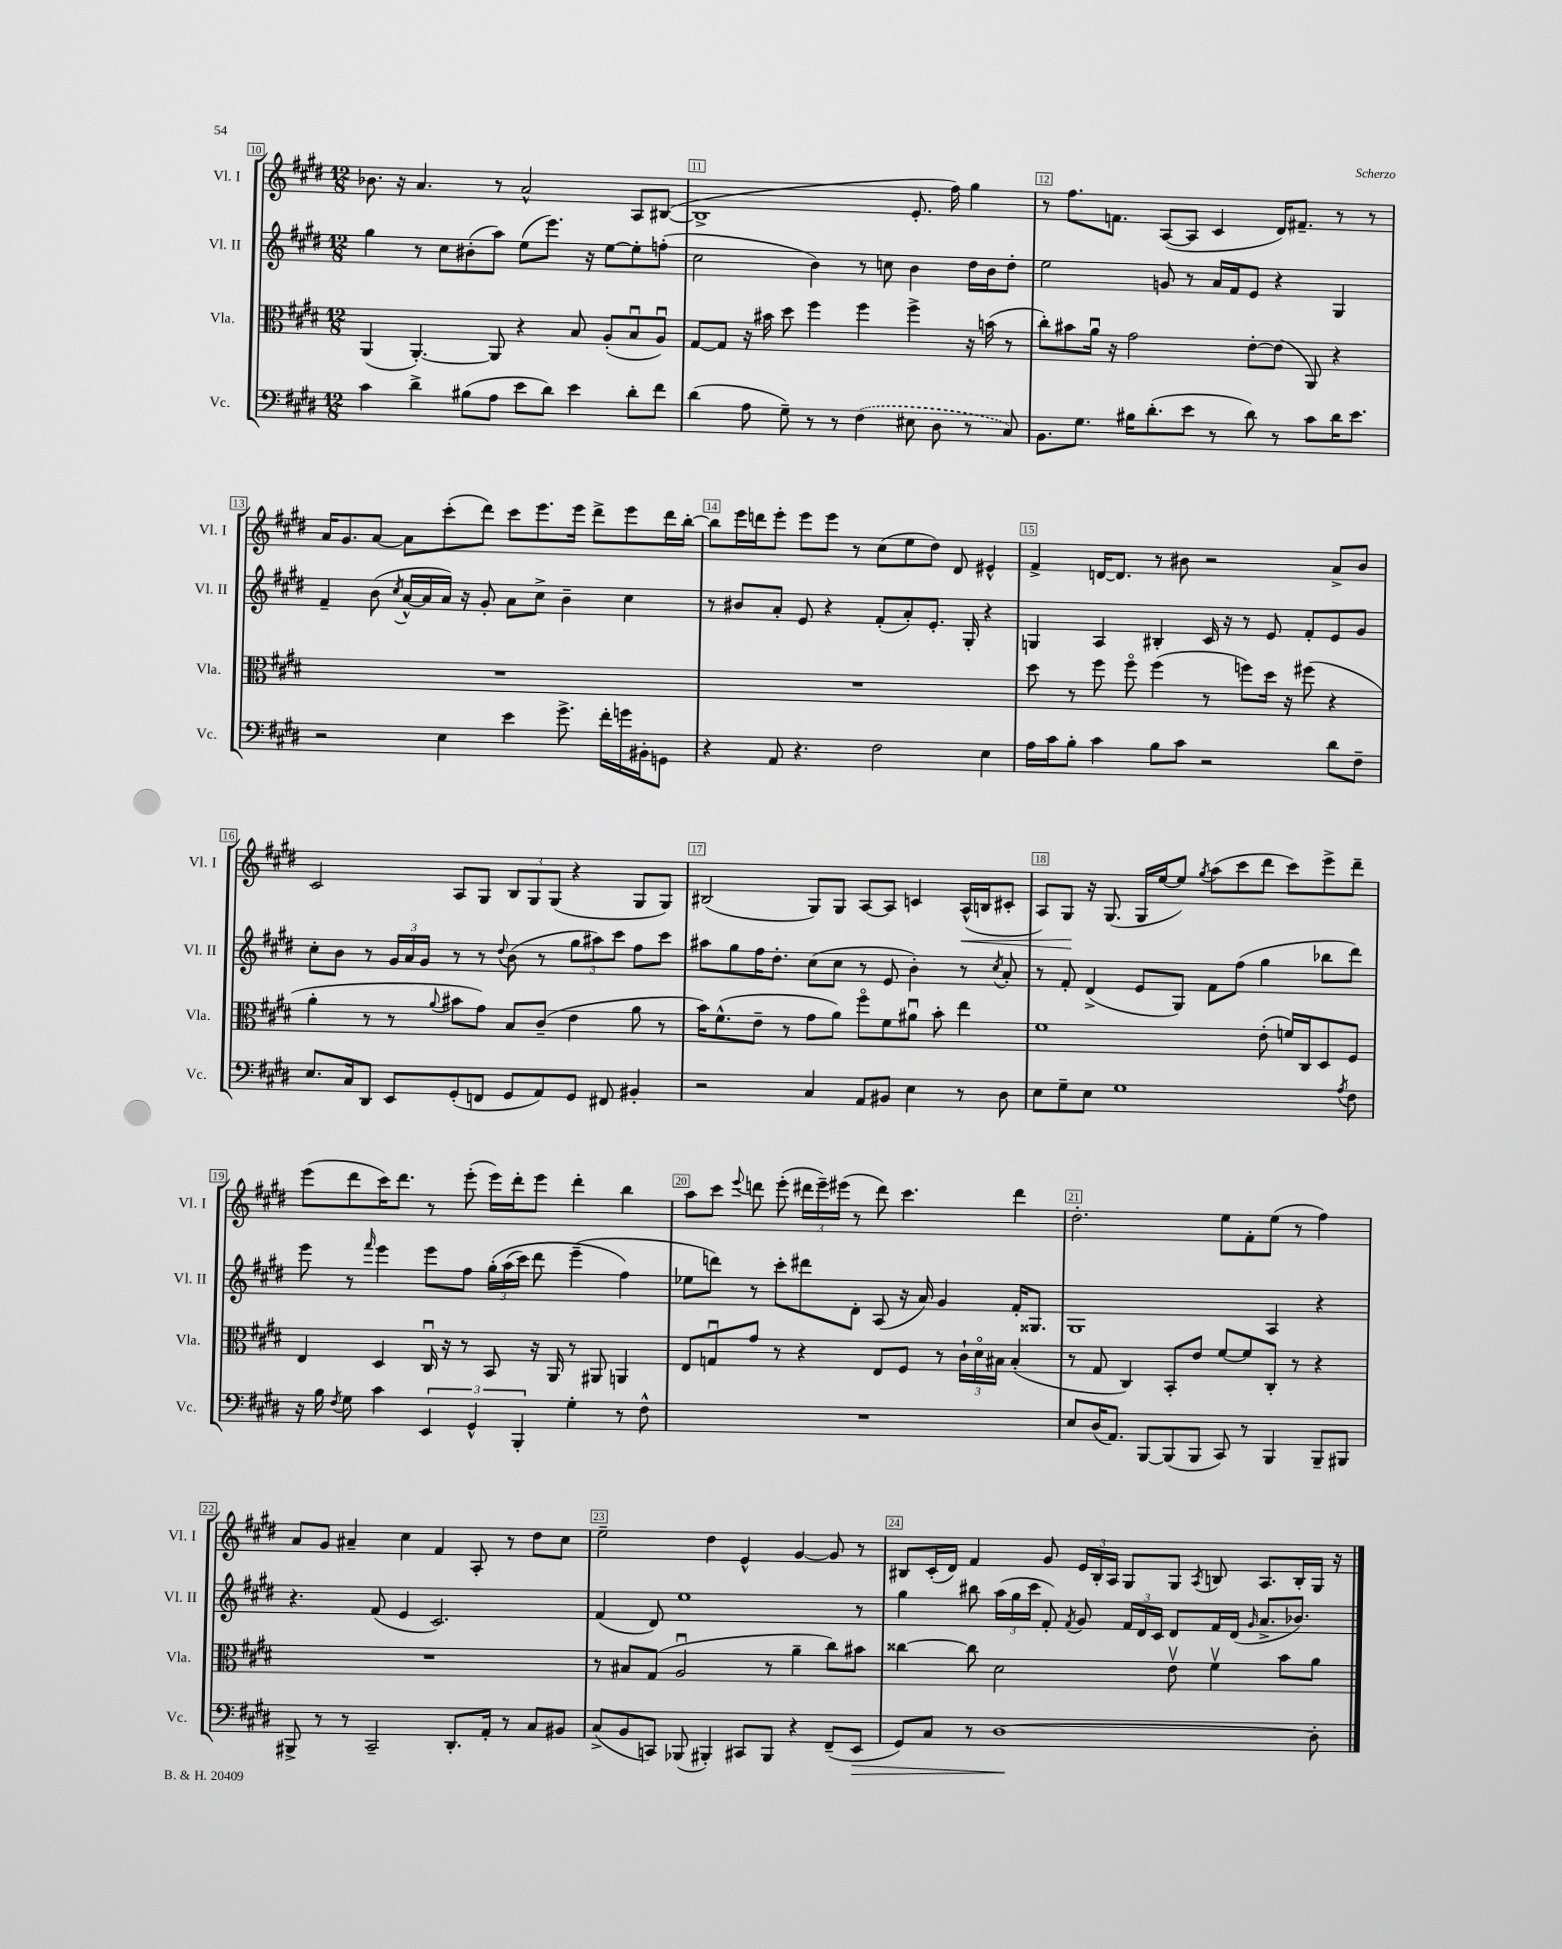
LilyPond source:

<<
\new StaffGroup <<
\new Staff = "s0" \with { instrumentName = "Vl. I" shortInstrumentName = "Vl. I" } {
    \clef treble \key e \major \numericTimeSignature \time 12/8
    \autoBeamOff bes'8. r16 a'4. r8 a'2-^ a8[ bis8]~( |
    bis1-> e'8.-. fis''16) gis''4 |
    r8 fis''8.[ f'8.] a8[~( a8] cis'4 dis'16[) fis'8.]-- r8 r8 |
    a'16[ gis'8. a'8]~ a'8[ cis'''8-.( dis'''8]) cis'''8[ e'''8. e'''16] dis'''8[-> e'''8 dis'''16 b''16]~-. |
    b''8[ e'''16 d'''16 e'''8]-. e'''8[ e'''8] r8 cis''8[( e''8 dis''8]) dis'8 eis'4-^ |
    fis'4-> d'16[~ d'8.] r8 bis'8 r2 a'8[-> bis'8] |
    cis'2 a8[ gis8] \tuplet 3/2 { b8[ gis8 gis8]( } r4 gis8[ gis8]) |
    bis2( gis8[) gis8] a8[~ a8] c'4 a16[-^\<( b16 cis'8]-. |
    a8[) gis8]\! r16 gis8.( gis16[ e''16~ e''8]) \acciaccatura { gis''8 } a''8[( cis'''8 dis'''8] cis'''8[) e'''8-> dis'''8]-- |
    e'''8[( dis'''8 cis'''16) dis'''8.] r8 e'''8-.( e'''16[) dis'''16-. e'''8] dis'''4-. b''4 |
    a''8[ cis'''8] \appoggiatura { e'''8 } d'''8 e'''8-.( \tuplet 3/2 { dis'''16[ e'''16--) eis'''16]( } r8 dis'''8) cis'''4. dis'''4 |
    dis''2.-. e''8[ fis'8-. e''8]( r8 fis''4) |
    a'8[ gis'8] ais'4-- cis''4 fis'4 a8-. r8 dis''8[ cis''8] |
    e''2-- dis''4 e'4-^ gis'4~ gis'8 r8 |
    bis8[ cis'16-.( dis'16]) fis'4 gis'8 \tuplet 3/2 { e'16[ bis16-. a16] } gis8[ gis8] \acciaccatura { a8 } b8 a8.[ b16-. gis16] r16 \bar "|." |
}
\new Staff = "s1" \with { instrumentName = "Vl. II" shortInstrumentName = "Vl. II" } {
    \clef treble \key e \major \numericTimeSignature \time 12/8
    \autoBeamOff gis''4 r8 cis''8[ bis'8-.( a''8]) e''8[( e'''8.]) r16 e''8[~ e''8-. f''8]-.( |
    cis''2 b'4) r8 c''8 b'4 dis''16[ b'16 dis''8]-. |
    e''2 g'8 r8 a'16[ fis'16 e'8] r4 gis4 |
    fis'4-- b'8( \acciaccatura { cis''8 } a'16[~-^ a'16 a'16]) r16 gis'8-. a'8[ cis''8]-> b'4-- cis''4 |
    r8 bis'8[ a'8]-. e'8 r4 fis'8[-.( a'8-.) e'8.]-. gis16-. r4 |
    g4 a4 bis4-. cis'16 r16 r8 e'8 fis'8[-. e'8 gis'8] |
    cis''8[-. b'8] r8 \tuplet 3/2 { gis'16[ a'16 gis'16] } r8 r8 \appoggiatura { dis''8 } b'8( r8 \tuplet 3/2 { gis''8[ ais''8) cis'''8] } fis''8[ cis'''8] |
    ais''8[ gis''8 fis''16 dis''8.]-. cis''8[( cis''8] r8 e'8 b'4-.) r8 \acciaccatura { cis''8 } a'8-. |
    r8 fis'8-. dis'4->( e'8[ gis8]) fis'8[ fis''8]( gis''4 bes''8[ dis'''8]) |
    e'''8 r8 \grace { fis'''16 } e'''4 e'''8[ fis''8] \tuplet 3/2 { gis''16[-.\( a''16( cis'''16]) } dis'''8 e'''4--( fis''4\) |
    ees''8[ d'''8]) r8 cis'''8[-. dis'''8 dis'8]-. a8( r16 a'16) gis'4 fis'16[-. gisis8.] |
    gis1 a4 r4 |
    r4. fis'8( e'4 cis'2.) |
    fis'4( dis'8) e''1 r8 |
    gis''4 bis''8 \tuplet 3/2 { a''16[( gis''16 cis'''16] } fis'8-.) \acciaccatura { fis'8 } gis'8 \tuplet 3/2 { fis'16[ dis'16 cis'16] } dis'8[ fis'16 dis'16]( \grace { gis'16 } a'8.[-> bes'8.]) \bar "|." |
}
\new Staff = "s2" \with { instrumentName = "Vla." shortInstrumentName = "Vla." } {
    \clef alto \key e \major \numericTimeSignature \time 12/8
    \autoBeamOff a,4( a,4.~-.) a,8 r4 b8 a8[-.( b8\downbow a8]\downbow) |
    gis8[~ gis8] r16 bis'16 dis''8 fis''4 fis''4 fis''4-> r16 b'16( r8 |
    cis''8[-.) bis'8 a'16]\downbow r16 gis'2 e'8[~-. e'8]( a,8) r4 |
    R1. |
    R1. |
    dis''8 r8 fis''8 fis''8\flageolet fis''4( r8 f''8[) dis''16] r16 fis''8( r4 |
    a'4-. r8 r8 \appoggiatura { a'8 } bis'8[ gis'8]) b8[ cis'8]--( e'4 a'8 r8 |
    b'16[) fis'8.-^( e'8]-- r8 gis'8[ a'8]) fis''8[\flageolet fis'8 ais'8]\downbow b'8-. e''4 |
    fis'1 e'8-.( f'16[) cis16 dis8 fis8] |
    e4 dis4 cis16\downbow r16 r8 b,8 r16 a,16 r8 ais,8 a,4 |
    e8[ g8\downbow gis'8] r8 r4 e8[ fis8] r8 \tuplet 3/2 { cis'16[-! dis'16\flageolet bis16] } bis4-.( |
    r8 gis8 cis4) b,8[-. e'8] fis'8[~ fis'8 cis8]-. r8 r4 |
    R1. |
    r8 bis8[ gis8]( a2\downbow r8 a'4-- cis''8[) bis'8] |
    cisis''4~ cisis''8 dis'2 e'8\upbow fis'4\upbow b'8[ a'8] \bar "|." |
}
\new Staff = "s3" \with { instrumentName = "Vc." shortInstrumentName = "Vc." } {
    \clef bass \key e \major \numericTimeSignature \time 12/8
    \autoBeamOff cis'4 dis'4-> bis8[( a8] e'8[ dis'8]) e'4 dis'8[-. fis'8] |
    dis'4( a8 gis8--) r8 r8 \once \slurDashed fis4( eis8 dis8 r8 cis8) |
    b,8.[ gis8.] bis16[ dis'8.-.( e'8] r8 dis'8) r8 cis'8[ dis'16 e'8.] |
    r2 e4 e'4 gis'8.-> fis'16[-. g'16 bis,16-. g,8] |
    r4 a,8 r4. fis2 e4 |
    a16[ cis'16 b8]-. cis'4 b8[ cis'8] r2 dis'8[ fis8]-- |
    e8.[ cis16 dis,8] e,8[ gis,8-.( f,8] gis,8[ a,8) gis,8] fis,8 bis,4-. |
    r2 cis4 a,8[ bis,8] e4 r8 dis8 |
    e8[ gis8-- e8] gis1 \acciaccatura { a8 } fis8 |
    r16 b16 \acciaccatura { fis8 } gis8 cis'4 \tuplet 3/2 { e,4 gis,4-^ b,,4-. } gis4-. r8 fis8-^ |
    R1. |
    e8[ dis16( a,8.]) b,,8[~ b,,8( b,,8] cis,8) r8 b,,4 b,,8[-- bis,,8] |
    bis,,8-> r8 r8 cis,2-- dis,8.[-. a,16]-. r8 cis8[ bis,8] |
    cis8[->( b,8 c,8]) bes,,8( bis,,4-.) cis,8[ bis,,8] r4 fis,8[--( e,8]\> |
    gis,8[) cis8] r8 dis1~\! dis8-. \bar "|." |
}
>>
>>
\layout { \context { \Score currentBarNumber = #10 \override BarNumber.break-visibility = ##(#f #t #t) barNumberVisibility = #all-bar-numbers-visible \override BarNumber.stencil = #(make-stencil-boxer 0.1 0.3 ly:text-interface::print) } }
